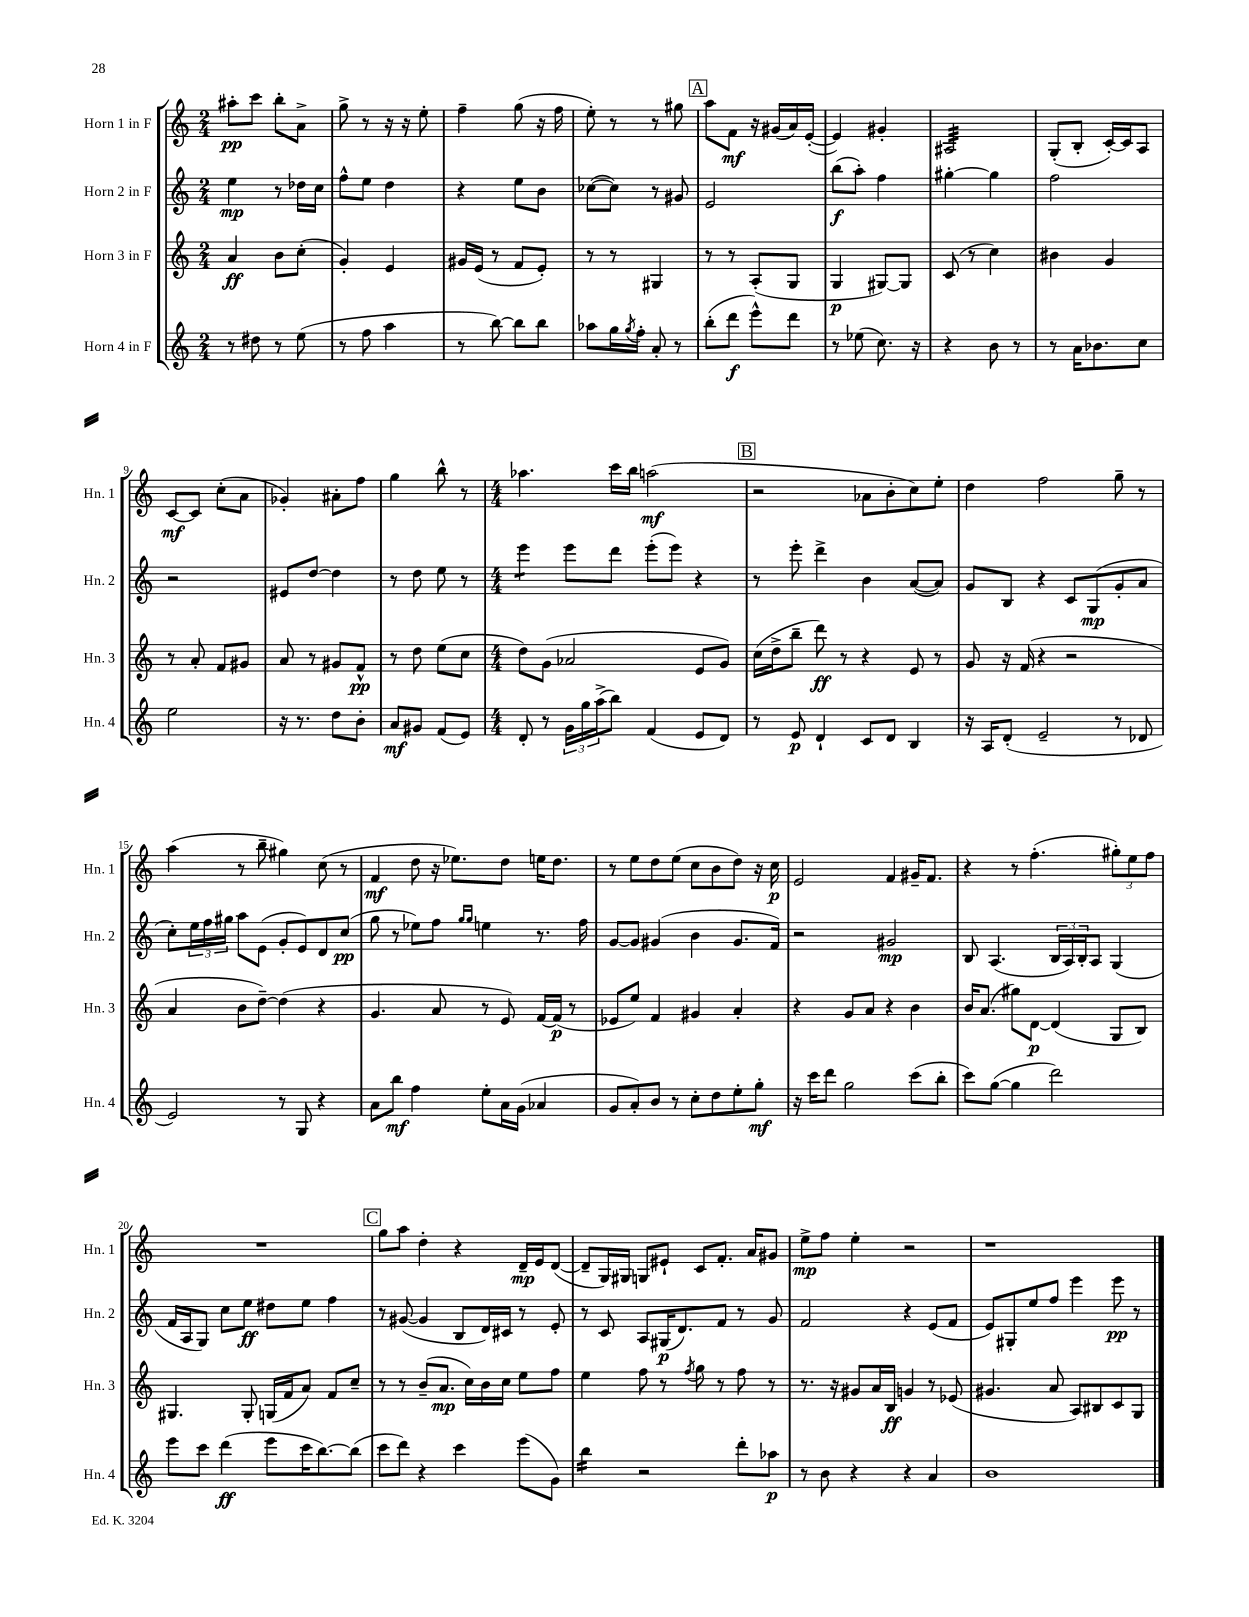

**kern	**kern	**kern	**kern
*staff4	*staff3	*staff2	*staff1
*clefG2	*clefG2	*clefG2	*clefG2
*k[]	*k[]	*k[]	*k[]
*M2/4	*M2/4	*M2/4	*M2/4
8r	4a/	4ee\	8aa#'\L
8dd#\	.	.	8ccc\J
8r	8b\L	8r	8bb'\L
(8ee\	(8cc'\J	16dd-\LL	8a^\J
.	.	16cc\JJ	.
=	=	=	=
8r	4g'/)	8ff^^\L	8gg^\
8ff\	.	8ee\J	8r
4aa\	4e/	4dd\	16r
.	.	.	16r
.	.	.	8ee'\
=	=	=	=
8r	16g#/LL	4r	4ff~\
.	(16e/JJ	.	.
[8bb\)	8r	.	.
8bb\]L	8f/L	8ee\L	(8gg\
8bb\J	8e'/J)	8b\J	16r
.	.	.	16ff\
=	=	=	=
8aa-\L	8r	([8cc-\L	8ee'\)
16gg\L	8r	8cc-\]J)	8r
8qgg/	.	.	.
16ff'\JJ	.	.	.
8a'/	4G#/	8r	8r
8r	.	8g#/	8gg#\
=	=	=	=
(8bb'\L	8r	2e/	8aa\L
8ddd\J	8r	.	8f\J
8eee^^\L)	(8A'/L	.	16r
.	.	.	(16g#/LL
8ddd\J	8G/J	.	16a/)
.	.	.	([16e'/JJ
=	=	=	=
8r	4G/	(8bb\L	4e/])
(8ee-\	.	8aa'\J)	.
8.cc\)	[8G#/L)	4ff\	4g#'/
.	8G#/]J	.	.
16r	.	.	.
=	=	=	=
4r	(8c/	[4gg#'\	2A#/
.	8r	.	.
8b\	4cc\)	4gg#\]	.
8r	.	.	.
=	=	=	=
8r	4b#\	2ff\	(8G'/L
16a\LK	.	.	8B'/J
8.b-\	.	.	.
.	4g/	.	[16c'/LL)
.	.	.	16c/]J
8cc\J	.	.	8A/J
=	=	=	=
2ee\	8r	2r	[8c/L
.	8a'/	.	8c/]J
.	8f/L	.	(8cc'\L
.	8g#/J	.	8a\J
=	=	=	=
16r	8a/	8e#/L	4g-'/)
8.r	.	.	.
.	8r	[8dd/J	.
8dd\L	8g#/L	4dd\]	8a#'\L
8b'\J	8f^^/J	.	8ff\J
=	=	=	=
8a/L	8r	8r	4gg\
8g#/J	8dd\	8dd\	.
(8f/L	(8ee\L	8ee\	8bb^^\
8e/J)	8cc\J	8r	8r
=	=	=	=
*M4/4	*M4/4	*M4/4	*M4/4
8d'/	8dd\L)	4eee\	4.aa-\
8r	(8g\J	.	.
24g\LL	2a-/	8eee\L	.
24gg\	.	.	.
(24aa^\J	.	.	.
8bb\J)	.	8ddd\J	16ccc\LL
.	.	.	16bb\JJ
(4f/	.	(8eee'\L	(2aa\
.	.	8eee\J)	.
8e/L	8e/L	4r	.
8d/J)	8g/J)	.	.
=	=	=	=
8r	(16cc\LL	8r	2r
.	16dd^\J	.	.
8e/	8bb~\J	8eee'\	.
4d`/	8ddd\)	4ddd^\	.
.	8r	.	.
8c/L	4r	4b\	8a-\L
8d/J	.	.	8b'\
4B/	8e/	([8a/L	8cc\)
.	8r	8a/]J)	8ee'\J
=	=	=	=
16r	8g/	8g/L	4dd\
16A/LK	.	.	.
(8d'/J	16r	8B/J	.
.	(16f/	.	.
2e~/	4r	4r	2ff\
.	2r	8c/L	.
.	.	(8G/	.
8r	.	8g'/	8gg~\
8d-/	.	8a/J	8r
=	=	=	=
2e/)	4a/	8cc'\L)	(4aa\
.	.	24ee\L	.
.	.	24ff\	.
.	.	24gg#\JJ	.
.	8b\L	8aa\L	8r
.	[8dd~\J)	(8e\J	8bb~\
8r	(4dd\]	8g'/L	4gg#\)
8G/	.	8e/)	.
4r	4r	8d/	(8cc\
.	.	(8cc/J	8r
=	=	=	=
8a\L	4.g/	8gg\	4f/
8bb\J	.	8r	.
4ff\	.	8ee-\L)	8dd\
.	8a/	8ff\J	16r
.	.	.	8.ee-\L)
.	.	16qqgg/LL	.
.	.	16qqgg/JJ	.
8ee'\L	8r	4ee\	.
16a\L	8e/)	.	8dd\J
(16g\JJ	.	.	.
4a-/	[16f/LL	8.r	16ee\LK
.	(16f/]JJ	.	8.dd\J
.	8r	.	.
.	.	16ff\	.
=	=	=	=
8g/L	8e-/L	[8g/L	8r
8a'/)	8ee/J)	8g/]J	8ee\L
8b/J	4f/	(4g#/	8dd\
8r	.	.	(8ee\J
8cc'\L	4g#/	4b\	8cc\L
8dd\	.	.	8b\
8ee'\	4a'/	8.g#/L	8dd\J)
8gg'\J	.	.	16r
.	.	16f/Jk)	16cc\
=	=	=	=
16r	4r	2r	2e/
16ccc\LK	.	.	.
8ddd\J	.	.	.
2gg\	8g/L	.	.
.	8a/J	.	.
.	4r	2g#/	4f/
(8ccc\L	4b\	.	16g#~/LK
.	.	.	8.f/J
8bb'\J	.	.	.
=	=	=	=
8ccc\L)	16b/LK	8B/	4r
.	(8.a/J	.	.
([8gg\J	.	(4.A/	.
4gg\]	8gg#\L)	.	8r
.	[8d\J	.	(4.ff'\
2ddd\)	(4d/]	24B/LL	.
.	.	24A/)	.
.	.	24B'/J	.
.	.	8A/J	.
.	8G/L	(4G/	12gg#'\L)
.	.	.	12ee\
.	8B/J)	.	.
.	.	.	12ff\J
=	=	=	=
8eee\L	4.G#/	16f/LL	1r
.	.	16A/J	.
8ccc\J	.	8G/J)	.
(4ddd\	.	8cc\L	.
.	8G#'/	8ee\J	.
8eee\L	(16G/LL	8dd#\L	.
.	16f/J	.	.
16ccc\K	8a/J)	8ee\J	.
[8.bb\)	.	.	.
.	8f/L	4ff\	.
(8bb\]J	8cc~/J	.	.
=	=	=	=
8ccc\L	8r	8r	8gg\L
8ddd\J)	8r	([8g#/	8aa\J
4r	(8b~/L	4g#/]	4dd'\
.	8.a/J	.	.
4ccc\	.	8B/L	4r
.	16cc\LL)	.	.
.	16b\	16d/L)	.
.	16cc\JJ	16c#/JJ	.
(8eee\L	8ee\L	8r	16d~/LL
.	.	.	16e/J
8g\J)	8ff\J	8e'/	([8d/J
=	=	=	=
4bb\	4ee\	8r	8d~/]L
.	.	8c/	16G/L)
.	.	.	16G#/JJ
2r	8ff\	8A/L	8G/L
.	8r	(16G#/K	8e#`/J
.	.	8.d/)	.
.	8qff/	.	.
.	8gg\	.	8c/L
.	8r	8f/J	8.f'/J
8ddd'\L	8ff\	8r	.
.	.	.	16a/LK
8aa-\J	8r	8g/	8g#/J
=	=	=	=
8r	8.r	2f/	8ee^\L
8b\	.	.	8ff\J
.	16r	.	.
4r	8g#/L	.	4ee'\
.	16a/L	.	.
.	16B/JJ	.	.
4r	4g/	4r	2r
4a/	8r	(8e/L	.
.	(8e-/	8f/J	.
=	=	=	=
1b	4.g#/	8e/L)	1r
.	.	8G#'/	.
.	.	8ee/	.
.	8a/	8ff/J	.
.	8A/L)	4eee\	.
.	8B#/	.	.
.	8c/	8eee\	.
.	8G/J	8r	.
==	==	==	==
*-	*-	*-	*-
